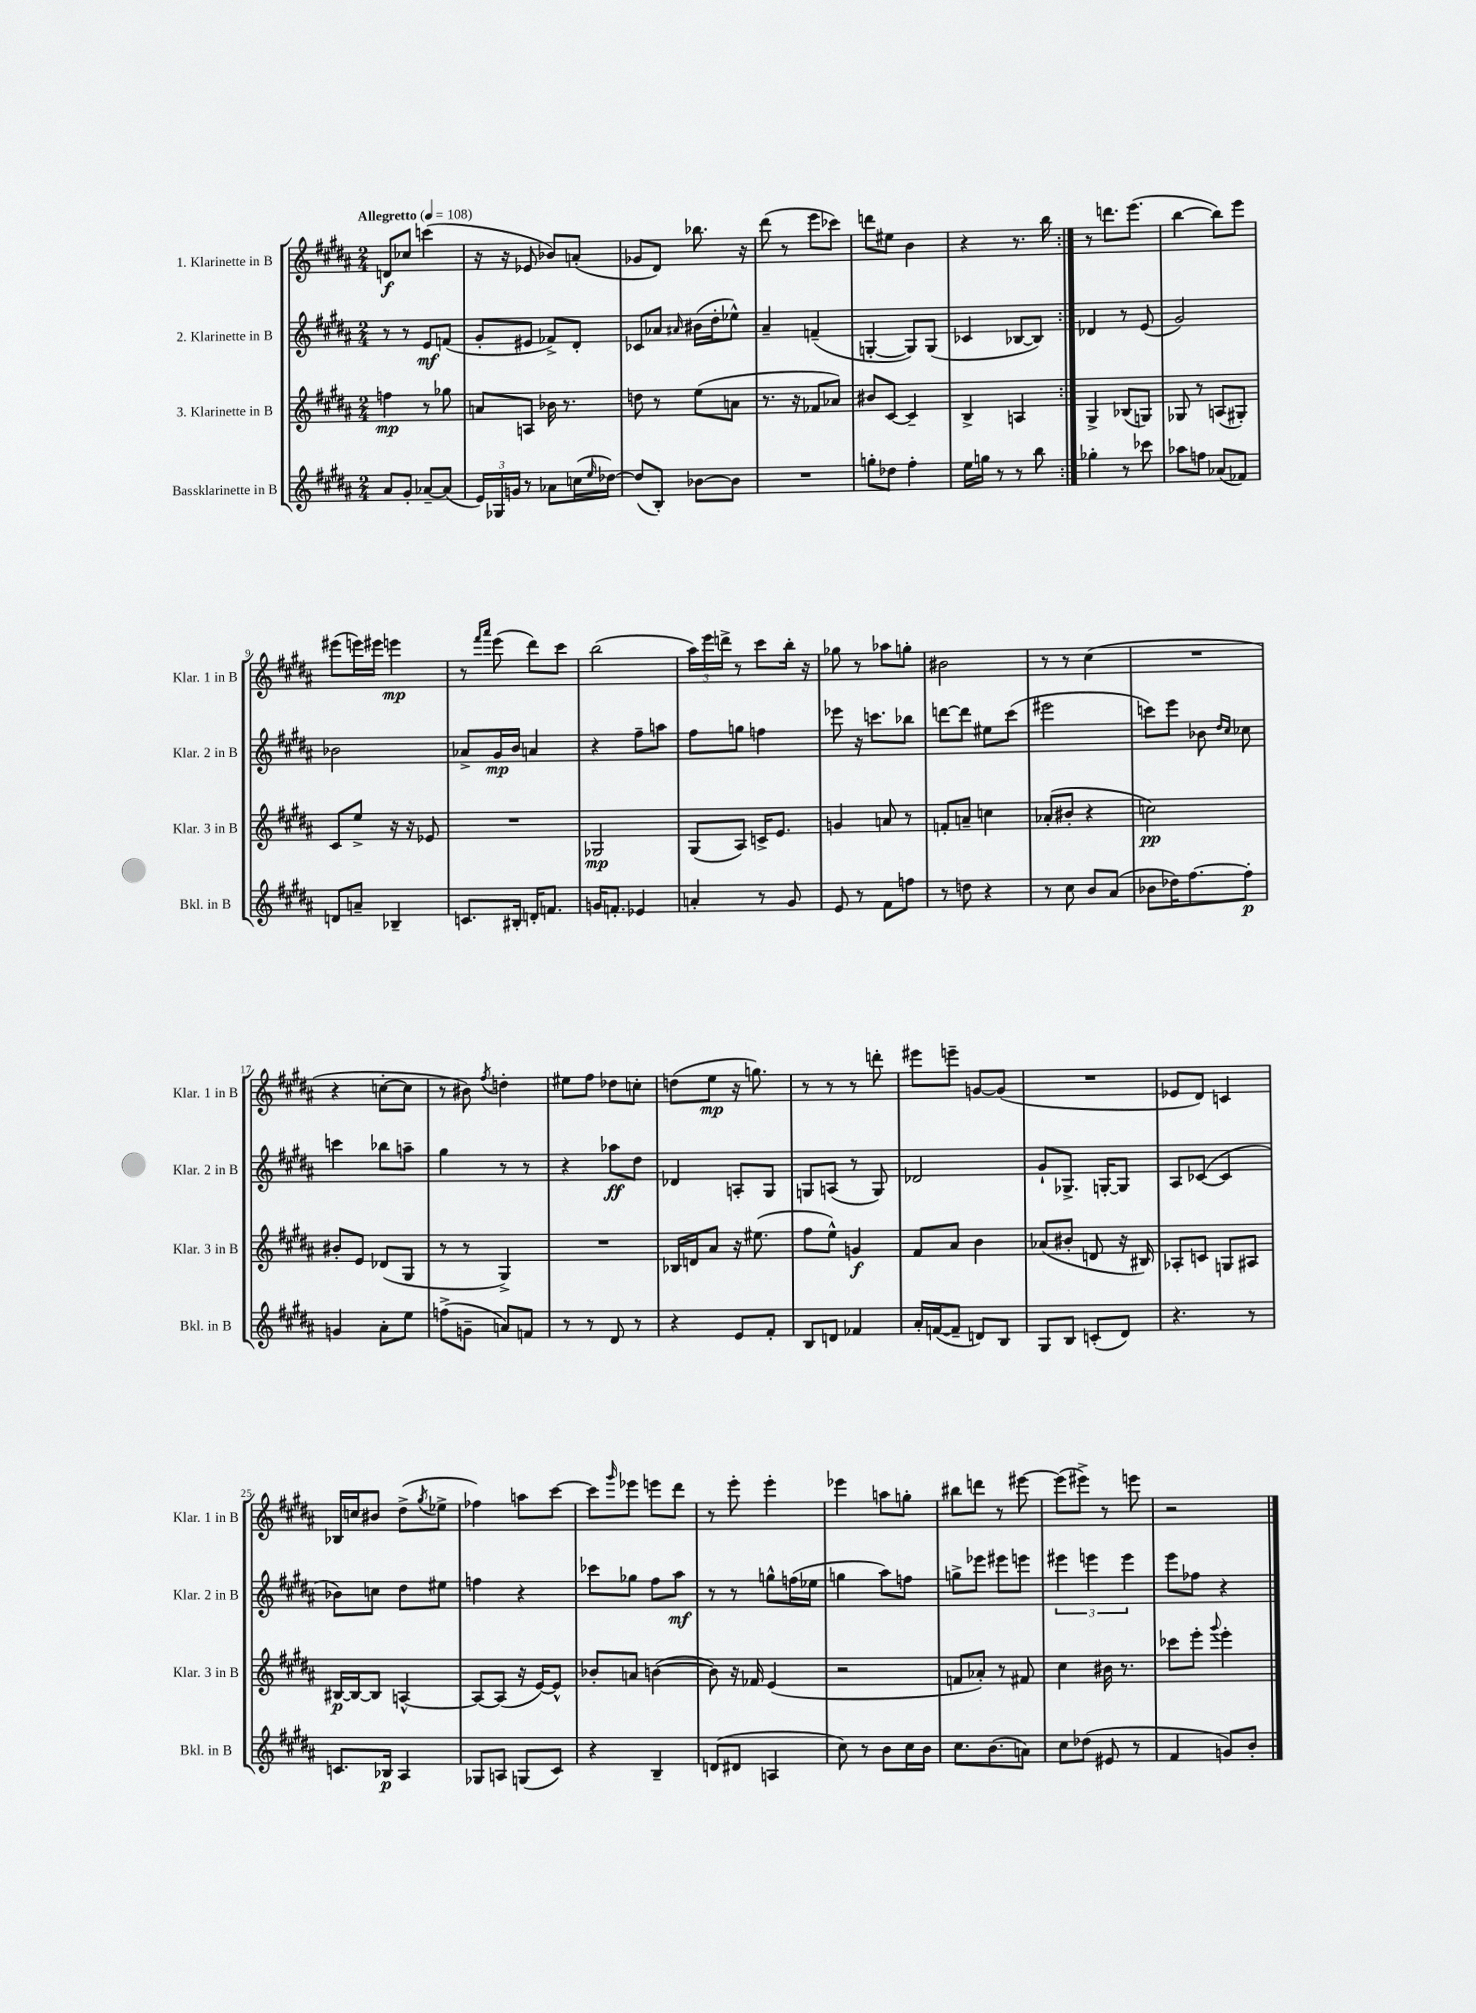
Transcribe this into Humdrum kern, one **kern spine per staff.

**kern	**kern	**kern	**kern
*staff4	*staff3	*staff2	*staff1
*clefG2	*clefG2	*clefG2	*clefG2
*k[f#c#g#d#a#]	*k[f#c#g#d#a#]	*k[f#c#g#d#a#]	*k[f#c#g#d#a#]
*M2/4	*M2/4	*M2/4	*M2/4
*MM108	*MM108	*MM108	*MM108
8a#/L	4ff\	8r	8d/L
8g#'/J	.	8r	8cc-/J
[8a-~/L	8r	8e/L	(4ccc\
(8a-/]J	8gg-\	(8f/J	.
=	=	=	=
24e/LL)	8a/L	8g#'/L	16r
24G-/	.	.	.
.	.	.	16r
24g/JJ	.	.	.
8r	8A/J	8e#/J	8e-/
8a-\L	16b-\	8f-^/L)	8b-/L)
.	8.r	.	.
(16cc\L	.	8d#'/J	(8a'/J
16qqee/	.	.	.
[16dd-\JJ)	.	.	.
=	=	=	=
(8dd-/]L	8dd\	8c-/L	8g-/L
8B'/J)	8r	8a-/J	8d#/J)
.	.	16qqa#/	.
[8b-\L	(8ee\L	(16b#\LL	8.bb-\
.	.	16dd#'\J	.
8b-\]J	8a\J	8ee-^^\J)	.
.	.	.	16r
=	=	=	=
2r	8.r	4a#~/	(8ddd#\
.	.	.	8r
.	16r	.	.
.	8f-/L	(4f~/	8eee\L
.	8a-/J)	.	8ccc-\J)
=	=	=	=
8gg'\L	8b#/L	[4G'/	8ddd\L
8dd-\J	[8c#/J	.	8ee#\J
4ff#'\	4c#~/]	8G/]L)	4b\
.	.	(8G/J	.
=	=	=	=
16ee\LL	4B^/	4c-/	4r
16gg\JJ	.	.	.
8r	.	.	.
8r	4A/	[8B-/L	8.r
8bb\	.	8B-/]J)	.
.	.	.	16bb\
=:|!	=:|!	=:|!	=:|!
4gg-'\	4G#^/	4d-/	8r
.	.	.	8.ddd\L
8r	(8B-/L	8r	.
.	.	.	(8.eee\J
8ccc-\	8G/J)	(8e/	.
=	=	=	=
8aa-\L	8G-/	2g#/)	[4bb\
8ff\J	8r	.	.
(8a-/L	(8A/L	.	8bb\]L)
8f-/J)	8G#'/J)	.	8eee\J
=	=	=	=
8d/L	8c#/L	2b-\	(8eee#\L
8a~/J	8ee^/J	.	16eee\L)
.	.	.	16eee#\JJ
4B-~/	16r	.	4eee\
.	16r	.	.
.	8e-/	.	.
=	=	=	=
8.c/L	2r	8a-^/L	8r
.	.	.	16qqfff#/LL
.	.	.	16qqaaa#/JJ
.	.	16g#/L	(8eee\
16B#'/Jk	.	16b/JJ	.
16d'/LK	.	4a/	8ddd#\L)
8.f/J	.	.	.
.	.	.	8ccc#\J
=	=	=	=
16g/LK	2G-/	4r	(2bb\
8.f'/J	.	.	.
4e-/	.	8ff#~\L	.
.	.	8aa\J	.
=	=	=	=
4a'/	(8G#/L	8ff#\L	24aa#\LL)
.	.	.	24eee\
.	.	.	24ddd^\JJ
.	8A#/J)	8gg\J	8r
8r	16c^/LK	4ff\	8ccc#\L
.	8.e/J	.	.
8g#/	.	.	16bb'\Jk
.	.	.	16r
=	=	=	=
8e/	4g/	8eee-\	8gg-\
8r	.	16r	8r
.	.	8.ccc\L	.
8f#\L	8a/	.	8aa-\L
8ff\J	8r	8bb-\J	8gg'\J
=	=	=	=
8r	8f'/L	[8ddd\L	2b#\
8dd\	8a~/J	8ddd\]J	.
4r	4cc\	8ee#\L	.
.	.	(8ccc#\J	.
=	=	=	=
8r	(8a-'/L	2eee#\	8r
8cc#\	8b#'/J	.	8r
8b/L	4r	.	(4cc#\
(8a#/J	.	.	.
=	=	=	=
8b-\L	2cc\)	8ccc\L)	2r
16dd-\K)	.	8eee\J	.
[8.ff#\	.	.	.
.	.	8b-\	.
.	.	16qqdd#/LL	.
.	.	16qqcc#/JJ	.
8ff#'\]J	.	8cc-\	.
=	=	=	=
4g/	8b#'/L	4ccc\	4r
.	8e/J	.	.
8a#'\L	(8d-/L	8bb-\L	[8cc'\L
8ee\J	8G#/J	8aa~\J	8cc\]J
=	=	=	=
(8ff^\L	8r	4gg#\	8r
8g~\J	8r	.	8b#\)
.	.	.	8qff#/
8a/L)	4G#^/)	8r	4dd'\
8f/J	.	8r	.
=	=	=	=
8r	2r	4r	8ee#\L
8r	.	.	8ff#\J
8d#/	.	8aa-\L	8dd-\L
8r	.	8dd#\J	8cc'\J
=	=	=	=
4r	16B-/LL	4d-/	(8dd\L
.	16d/J	.	.
.	8a#/J	.	8ee\J
8e/L	16r	8A'/L	16r
.	(8.ee#\	.	8.gg\)
8f#'/J	.	8G#/J	.
=	=	=	=
8B/L	8ff#\L	8G/L	8r
8d/J	8ee^^\J)	(8A/J	8r
4f-/	4g/	8r	8r
.	.	8G/)	8ddd'\
=	=	=	=
16a#'/LL	8f#/L	2d-/	8eee#\L
([16f/J	.	.	.
8f~/]J	8a#/J	.	8eee~\J
8d/L)	4b\	.	[8g/L
8B/J	.	.	(8g/]J
=	=	=	=
8G#/L	(8a-/L	8g#`/L	2r
8B/J	8b#'/J	8.G-^/J	.
(8c'/L	8d/	.	.
.	.	[16G'/LK	.
8d#/J)	16r	8G/]J	.
.	16B#/)	.	.
=	=	=	=
4.r	8A-'/L	8A#/L	8e-/L
.	8c/J	([8c-/J	8d#/J)
.	8G/L	4c-/]	4c/
8r	8A#/J	.	.
=	=	=	=
8.c/L	[16B#/LL	8b-\L)	16B-/LL
.	16B#/_J	.	16cc/J
.	8B#/]J	8cc\J	8b#/J
16B-/Jk	.	.	.
4A#/	[4A^^/	8dd#\L	(8dd#^\L
.	.	.	8qgg#/
.	.	8ee#\J	8ee-^\J
=	=	=	=
8G-/L	8A/_L	4ff\	4ff-\)
8A/J	(8A/]J	.	.
(8G/L	16r	4r	8aa\L
.	[16e/LK)	.	.
8c#/J)	8e^^/]J	.	[8ccc#\J
=	=	=	=
4r	8b-'/L	8ccc-\L	8ccc#\]L
.	.	.	16qqggg#/
.	8a/J	8gg-\J	8eee-\J
4B~/	([4b\	8ff#\L	8eee\L
.	.	8aa#\J	8ddd#\J
=	=	=	=
(8d/L	8b\])	8r	8r
8d#/J	16r	8r	8eee'\
.	16f-/	.	.
4A/	(4e/	8gg^^\L	4eee'\
.	.	(16ff\L	.
.	.	16ee-\JJ	.
=	=	=	=
8cc#\)	2r	4gg\	4eee-\
8r	.	.	.
8b\L	.	8aa#\L)	8aa\L
16cc#\L	.	8ff\J	8gg'\J
16b\JJ	.	.	.
=	=	=	=
8.cc#\L	8f/L	8gg^\L	8bb#\L
.	8a-'/J)	8eee-\J	8ddd\J
(8.b\	.	.	.
.	8r	8eee#\L	8r
8a\J)	8f#/	8eee\J	[8eee#\
=	=	=	=
8cc#\L	4cc#\	6eee#\	(8eee#\]L
(8dd-\J	.	.	8eee#^\J)
.	.	6eee\	.
8e#/	16b#\	.	8r
.	8.r	.	.
.	.	6eee\	.
8r	.	.	8eee\
=	=	=	=
4f#/	8ccc-\L	8eee\L	2r
.	8eee'\J	8ff-\J	.
.	8qqggg#/	.	.
8g/L)	4eee'\	4r	.
8b'/J	.	.	.
==	==	==	==
*-	*-	*-	*-
